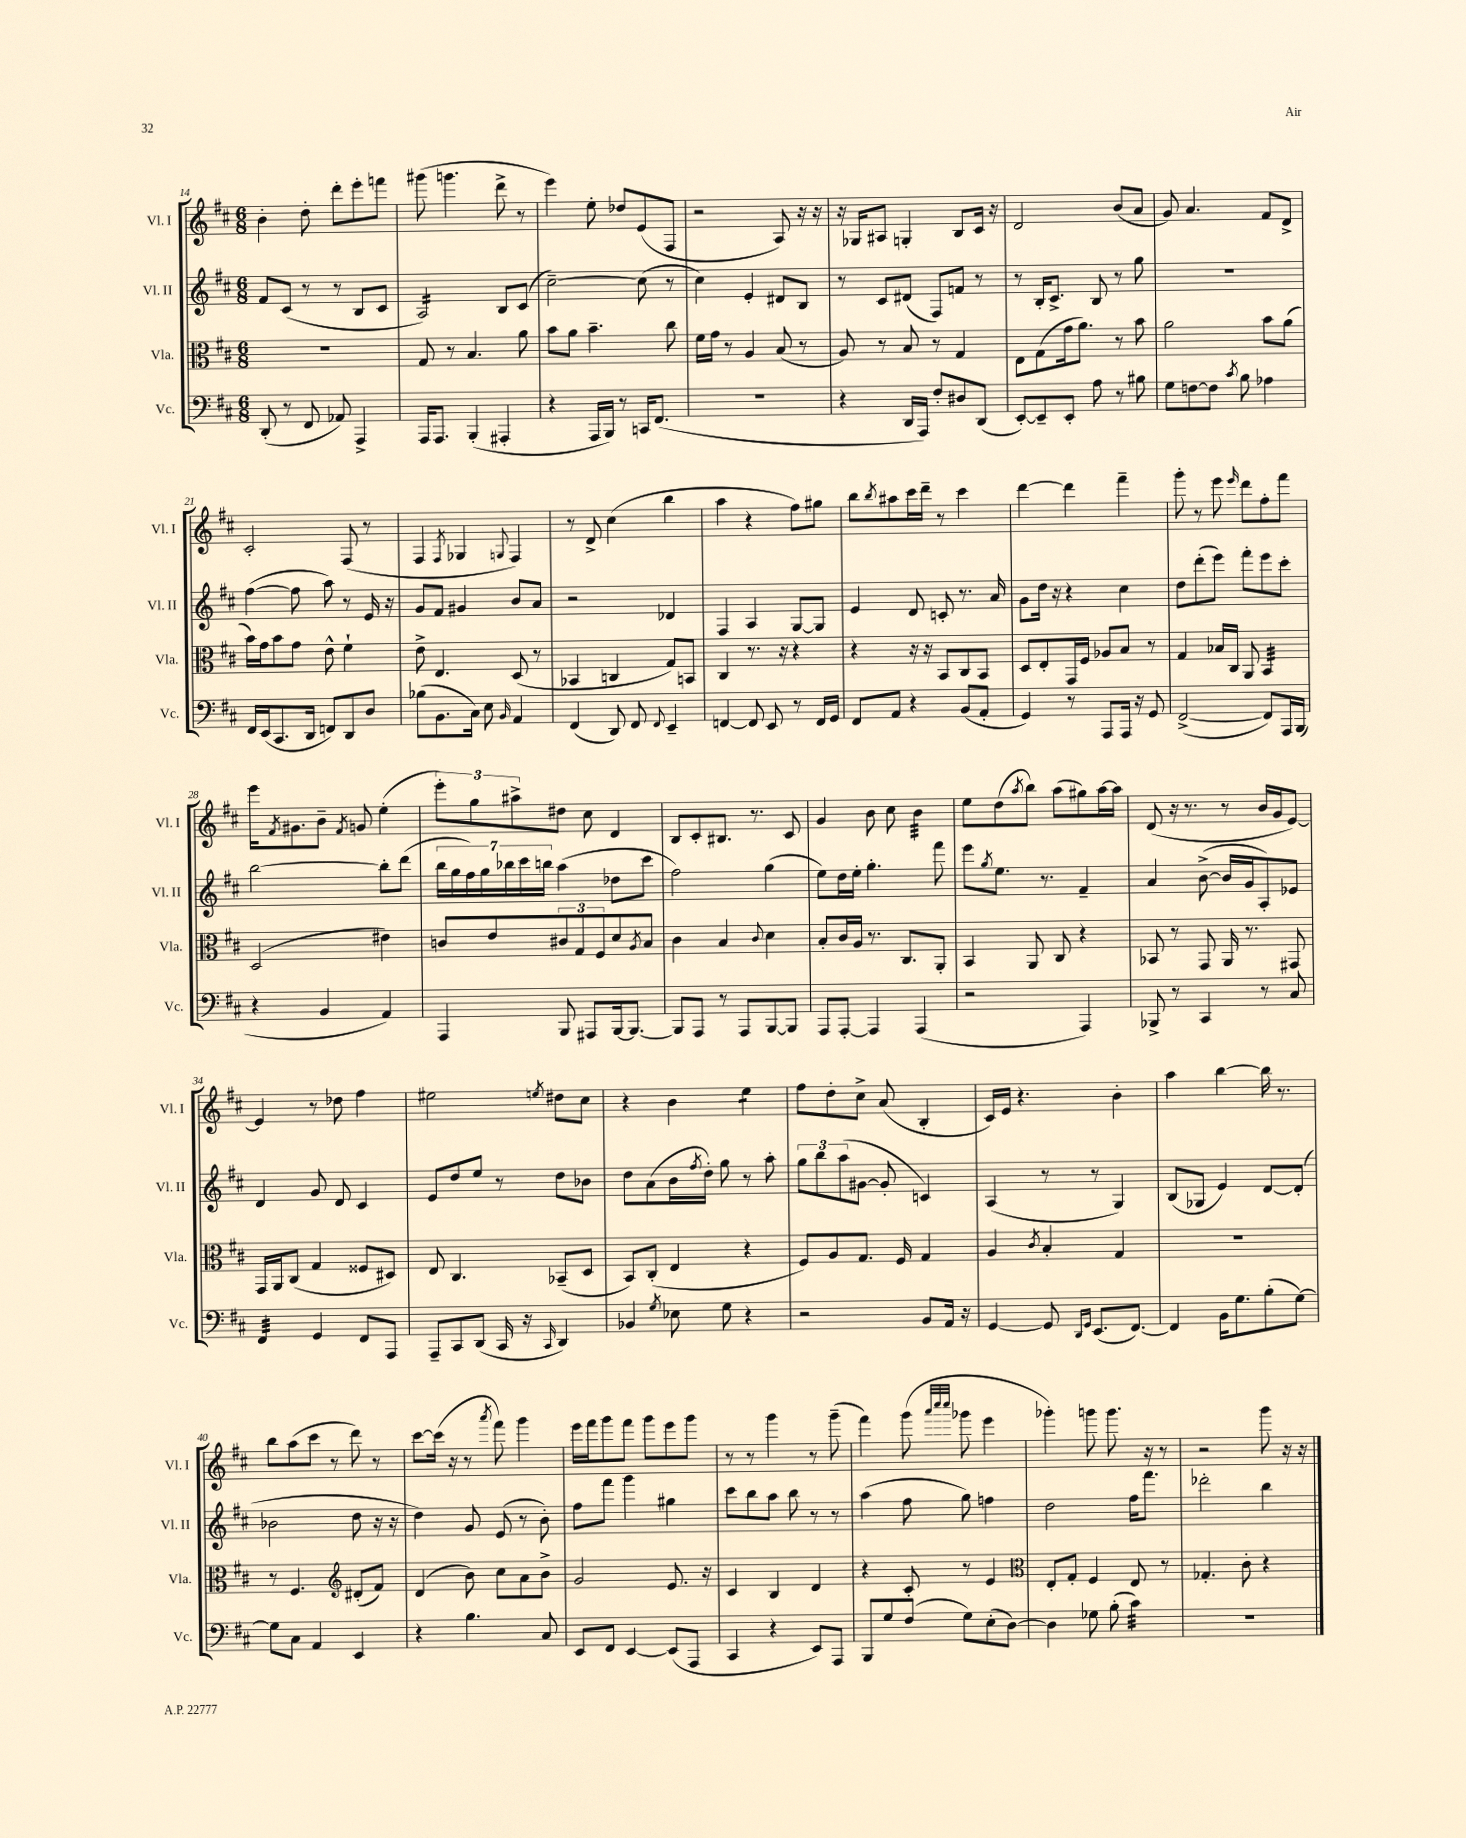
<<
\new StaffGroup <<
\new Staff = "s0" \with { instrumentName = "Vl. I" shortInstrumentName = "Vl. I" } {
    \clef treble \key d \major \numericTimeSignature \time 6/8
    b'4-. d''8-. d'''8-. e'''8-. f'''8 |
    gis'''8( g'''4. d'''8-> r8 |
    e'''4) e''8-. des''8 e'8( fis8 |
    r2 a8) r16 r16 |
    r16 ges16 ais8 g4-. b8 cis'16 r16 |
    d'2 b'8( a'8 |
    g'8) a'4. fis'8 d'8-> |
    cis'2-. fis8( r8 |
    fis4 \acciaccatura { fis8 } ges4 \appoggiatura { g8 } fis4) |
    r8 d'8-> cis''4( b''4 |
    a''4 r4 fis''8) gis''8 |
    b''8 \acciaccatura { b''8 } ais''8 cis'''16 d'''16-- r8 cis'''4 |
    d'''4~ d'''4 fis'''4-- |
    g'''8-. r8 e'''8 \grace { e'''16 } d'''8 fis''8-. fis'''8 |
    e'''16 \acciaccatura { fis'8 } gis'8. b'8-- \acciaccatura { fis'8 } g'8 e''4-.( |
    \tuplet 3/2 { e'''8-.) g''8 ais''8-> } dis''8 cis''8 d'4 |
    b8 cis'8-. bis8. r8. cis'8 |
    g'4 b'8 cis''8 b'4:32 |
    e''8 d''8( \acciaccatura { a''8 } b''8) a''8( gis''8) a''16~ a''16 |
    d'8( r16 r8. r8 b'16 g'16 e'8~) |
    e'4 r8 des''8 fis''4 |
    eis''2 \acciaccatura { e''8 } dis''8 cis''8 |
    r4 b'4 e''4:8 |
    fis''8 d''8-. cis''8-> a'8( b4-. |
    cis'16) e'16 r4. b'4-. |
    a''4 b''4~ b''16 r8. |
    b''8 a''8( cis'''8 r8 d'''8) r8 |
    cis'''8~ cis'''16( r16 r8 \acciaccatura { a'''8 } fis'''8) g'''4 |
    e'''16 fis'''16 g'''8 fis'''8 g'''8 e'''8 g'''8 |
    r8 r8 g'''4 r8 g'''8--( |
    fis'''4) g'''8( \grace { a'''32 cis''''32 cis''''32 } ges'''8 e'''4 |
    ges'''4-.) g'''8 g'''8. r16 r8 |
    r2 g'''8 r16 r16 \bar "|." |
}
\new Staff = "s1" \with { instrumentName = "Vl. II" shortInstrumentName = "Vl. II" } {
    \clef treble \key d \major \numericTimeSignature \time 6/8
    fis'8 cis'8( r8 r8 b8 cis'8 |
    a2:16) b8 cis'8( |
    cis''2~--) cis''8( r8 |
    cis''4) e'4-. dis'8 b8 |
    r8 cis'8 dis'8( fis8) f'8 r8 |
    r8 b16-. cis'8.-> b8 r8 g''8 |
    R2. |
    fis''4~( fis''8 a''8) r8 e'16 r16 |
    g'8 fis'8 gis'4 b'8 a'8 |
    r2 des'4 |
    fis4 a4 g8~ g8 |
    e'4 d'8 c'8-. r8. a'16 |
    g'8 d''16 r16 r4 cis''4 |
    d''8 d'''8-.( e'''8) fis'''8-. e'''8 cis'''8-. |
    b''2~ b''8-. d'''8( |
    \tuplet 7/4 { b''16 g''16 fis''16) g''16 bes''16 cis'''16 b''16 } a''4( des''8 cis'''8 |
    fis''2) g''4( |
    e''8) d''16 e''16-. g''4.-. fis'''8 |
    e'''8 \acciaccatura { g''8 } e''8. r8. fis'4-- |
    a'4 b'8~->( b'16 g'16 a8-.) ees'8 |
    d'4 g'8 d'8 cis'4 |
    e'8 d''8 e''8 r8 d''8 bes'8 |
    d''8 a'8( b'16 \acciaccatura { fis''8 } d''16-.) g''8 r8 a''8-. |
    \tuplet 3/2 { g''8 b''8 a''8( } gis'8~ gis'8-. c'4) |
    a4( r8 r8 g4) |
    b8( ges8 e'4) d'8~ d'8-.( |
    bes'2 d''8 r16 r16 |
    d''4) g'8 e'8( r8 b'8-.) |
    fis''8 fis'''8 g'''4 gis''4 |
    cis'''8 b''8 a''8 b''8 r8 r8 |
    a''4( fis''8 g''8) f''4 |
    d''2 fis''16 fis'''8. |
    des'''2-. b''4 \bar "|." |
}
\new Staff = "s2" \with { instrumentName = "Vla." shortInstrumentName = "Vla." } {
    \clef alto \key d \major \numericTimeSignature \time 6/8
    r2. |
    g8 r8 b4. a'8 |
    b'8 a'8 b'4.-- cis''8 |
    fis'16 g'16 r8 a4 b8( r8 |
    a8) r8 b8 r8 g4 |
    e8 g8( g'16 a'8.) r8 b'8 |
    a'2 b'8 a'8( |
    b'16) g'16 b'8 g'8 e'8-^ fis'4-! |
    e'8-> e4. d8( r8 |
    bes,4 c4 g8) b,8 |
    cis4 r8. r16 r4 |
    r4 r16 r16 b,8 cis8 b,8 |
    d8 e8-. g,16 fis16 aes8 b8 r8 |
    g4 bes16 cis16 a,8 b,4:32 |
    d2( eis'4) |
    c'8 e'8 \tuplet 3/2 { cis'8 g8 fis8 } d'8 \acciaccatura { a8 } b8 |
    cis'4 b4 \appoggiatura { cis'8 } d'4 |
    b8-. cis'16 a16 r8. cis8. a,8-. |
    b,4 a,8 cis8 r4 |
    bes,8 r8 g,8 a,16 r8. gis,8 |
    g,16 a,16 cis8( g4 fisis8 dis8) |
    e8 cis4. bes,8--( d8 |
    b,8) cis8-.( e4 r4 |
    fis8) a8 g8. fis16 g4 |
    a4 \acciaccatura { cis'8 } b4-. g4 |
    R2. |
    r8 fis4. \clef treble dis'8-.( fis'8) |
    d'4( b'8) cis''8 a'8 b'8-> |
    g'2 e'8. r16 |
    cis'4 b4 d'4 |
    r4 cis'8-. r8 e'4 |
    \clef alto e8-. g8-. fis4 e8 r8 |
    ges4.-. cis'8-. r4 \bar "|." |
}
\new Staff = "s3" \with { instrumentName = "Vc." shortInstrumentName = "Vc." } {
    \clef bass \key d \major \numericTimeSignature \time 6/8
    d,8-.( r8 fis,8 aes,8) a,,4-> |
    a,,16 a,,8. b,,4-.( ais,,4-. |
    r4 a,,16 b,,16) r8 c,16 fis,8.( |
    R2. |
    r4 d,16 a,,16) fis8-. dis8 d,8( |
    e,8~-.) e,8-- e,8-. a8 r8 bis8 |
    g8 f8~ f8 \acciaccatura { cis'8 } b8 aes4 |
    fis,16 e,16( cis,8. d,16 f,8) d,8 d8 |
    bes8( b,8. cis16) e8 \grace { b,16 } a,4 |
    fis,4( d,8) fis,8 \appoggiatura { fis,8 } e,4-- |
    f,4~ f,8 e,8 r8 f,16 g,16 |
    fis,8 a,8 r4 b,8( a,8-. |
    g,4) r8 a,,8 a,,16 r16 g,8 |
    fis,2~->( fis,8) a,,16 b,,16( |
    r4 b,4 a,4) |
    a,,4 b,,8 ais,,8 b,,16~ b,,8.~ |
    b,,8 a,,8 r8 a,,8 b,,8~ b,,8 |
    a,,8 a,,8~-. a,,4 a,,4( |
    r2 a,,4) |
    bes,,8-> r8 cis,4 r8 cis8 |
    fis,4:32 g,4 fis,8 a,,8 |
    a,,8-- cis,8 d,8( cis,16 r16 \grace { cis,16 } d,4) |
    bes,4 \acciaccatura { g8 } ees8 g8 r4 |
    r2 b,8 a,16 r16 |
    g,4~ g,8 \grace { d,16 g,16 } e,8.( fis,8.~) |
    fis,4 b,16 g8. b8-.( g8~) |
    g8 cis8 a,4 e,4 |
    r4 b4. cis8 |
    e,8 fis,8 e,4~ e,8( a,,8 |
    cis,4 r4 e,8) a,,8 |
    b,,8 g8 fis8( g8) e8-.( d8~) |
    d4 ges8 b8-.( cis'4:32) |
    R2. \bar "|." |
}
>>
>>
\layout { \context { \Score currentBarNumber = #14 } }
